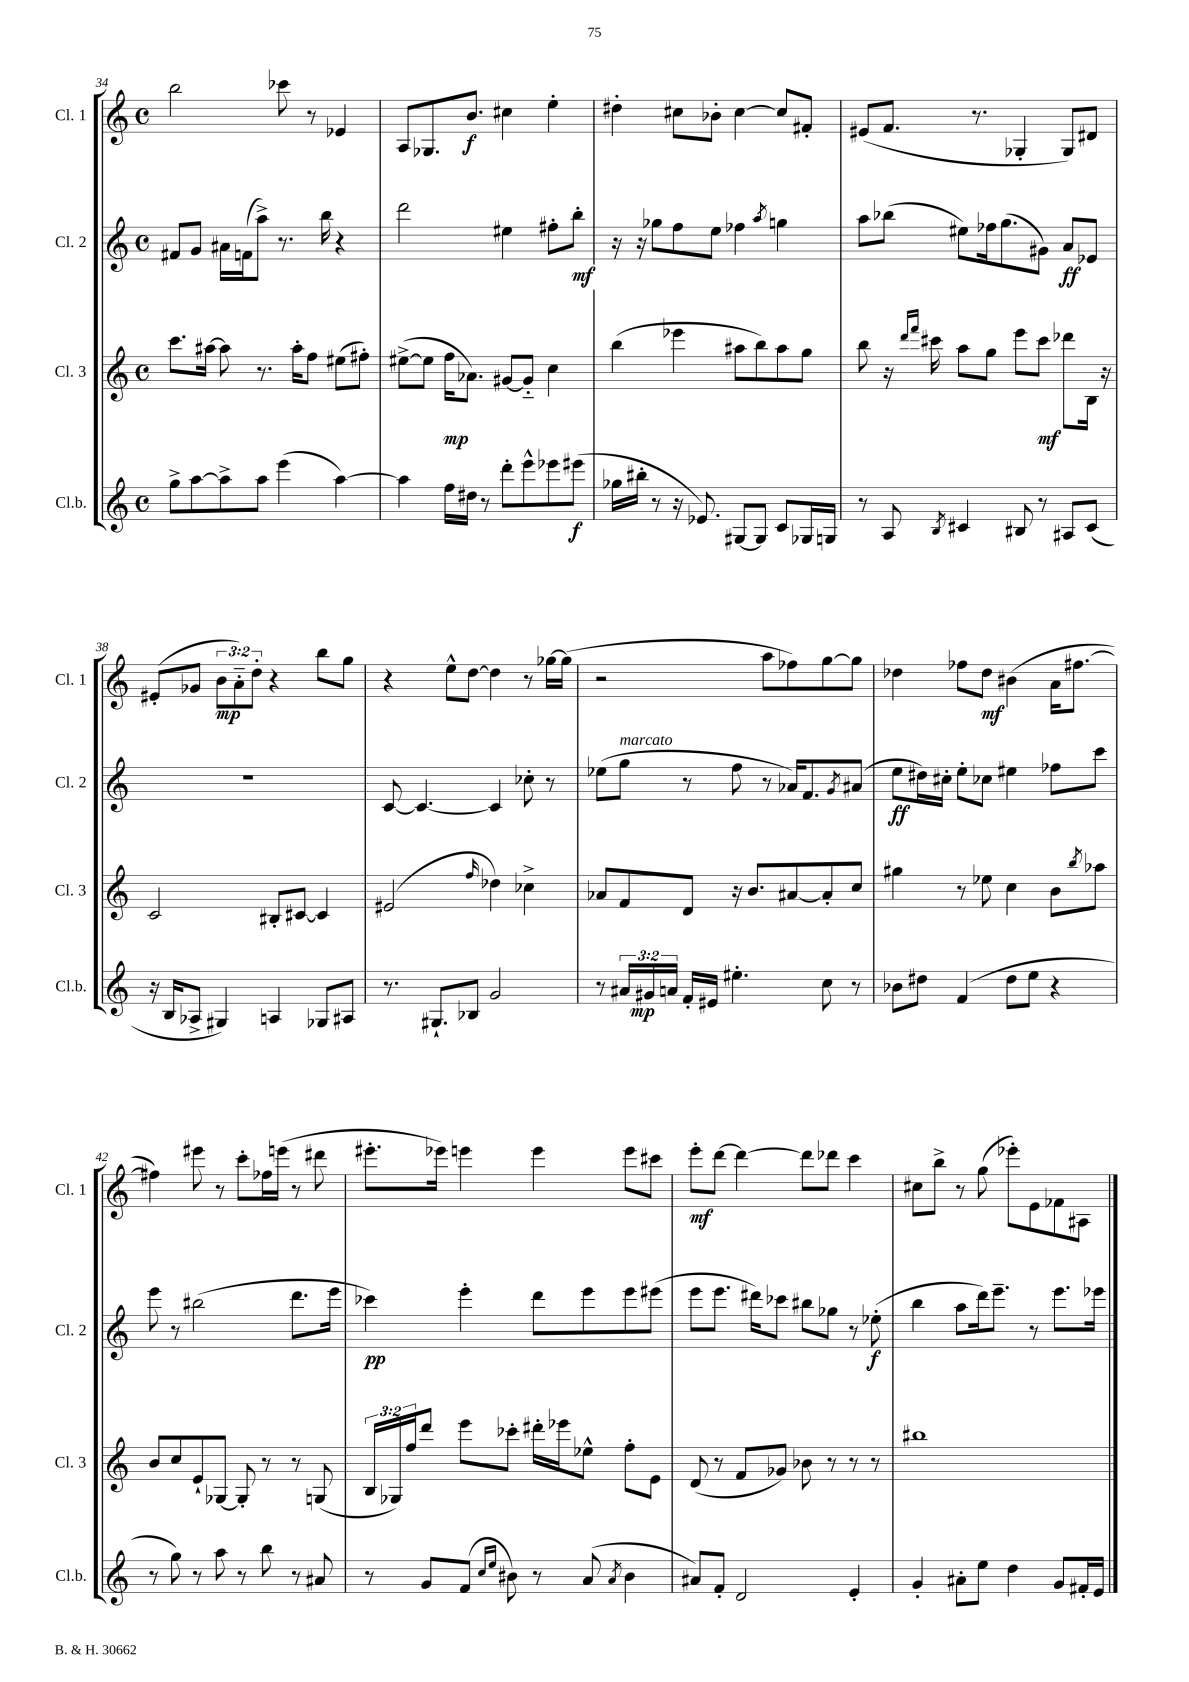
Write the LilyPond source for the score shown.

<<
\new StaffGroup <<
\new Staff = "s0" \with { instrumentName = "Cl. 1" shortInstrumentName = "Cl. 1" } {
    \clef treble \key c \major \defaultTimeSignature \time 4/4 \override Staff.TupletNumber.text = #tuplet-number::calc-fraction-text
    b''2 ces'''8 r8 ees'4 |
    a8 ges8. b'8.\f cis''4 e''4-. |
    dis''4-. cis''8 bes'8-. cis''4~ cis''8 fis'8-. |
    eis'8( f'8. r8. ges4-. ges8) dis'8 |
    eis'8-.( ges'8 \tuplet 3/2 { b'8\mp a'8-_) d''8-. } r4 b''8 g''8 |
    r4 e''8-^ d''8~ d''4 r8 ges''16~ ges''16( |
    r2 a''8 fes''8) g''8~ g''8 |
    des''4 fes''8 des''8\mf bis'4( a'16 fis''8.~ |
    fis''4) eis'''8 r8 c'''8-. fes''16 e'''16( r8 dis'''8 |
    eis'''8.-. ees'''16) e'''4 e'''4 e'''8 cis'''8 |
    e'''8-.\mf d'''8~ d'''4~ d'''8 des'''8 c'''4 |
    cis''8 b''8-> r8 g''8( ees'''8-.) e'8 fes'8 ais8 \bar "|." |
}
\new Staff = "s1" \with { instrumentName = "Cl. 2" shortInstrumentName = "Cl. 2" } {
    \clef treble \key c \major \defaultTimeSignature \time 4/4
    fis'8 g'8 ais'16 f'16( a''8->) r8. b''16 r4 |
    d'''2 eis''4 fis''8-. b''8-.\mf |
    r16 r16 ges''8 f''8 e''8 fes''4 \acciaccatura { a''8 } g''4 |
    a''8 bes''8( eis''8) fes''16 g''8.( gis'8) a'8\ff ees'8 |
    R1 |
    c'8~ c'4.~ c'4 ces''8-. r8 |
    ees''8( g''8^\markup { \italic "marcato" } r8 f''8 r8 aes'16) f'8. \acciaccatura { g'8 } ais'8( |
    e''8\ff dis''16) cis''16-. e''8-. ces''8 eis''4 fes''8 c'''8 |
    e'''8 r8 bis''2( d'''8. e'''16 |
    ces'''4\pp) e'''4-. d'''8 e'''8 e'''8 eis'''8( |
    e'''8 e'''8. dis'''16) ces'''8 bis''8 ges''8 r8 ees''8-.\f( |
    b''4 a''8 d'''16) e'''8.-- r8 e'''8. ees'''16 \bar "|." |
}
\new Staff = "s2" \with { instrumentName = "Cl. 3" shortInstrumentName = "Cl. 3" } {
    \clef treble \key c \major \defaultTimeSignature \time 4/4 \override Staff.TupletNumber.text = #tuplet-number::calc-fraction-text
    c'''8. ais''16~ ais''8 r8. ais''16-. f''8 eis''8( fis''8-.) |
    eis''8~->( eis''8 f''16\mp aes'8.) gis'8~ gis'8-_ c''4 |
    b''4( ees'''4 ais''8 b''8) ais''8 g''8 |
    b''8 r16 \grace { d'''16 f'''16 } cis'''16 a''8 g''8 e'''8 cis'''8\mf des'''8 b16 r16 |
    c'2 bis8-. cis'8~ cis'4 |
    eis'2( \grace { f''16 } des''4) ces''4-> |
    aes'8 f'8 d'8 r16 b'8. ais'8~ ais'8-. c''8 |
    gis''4 r8 ees''8 c''4 b'8 \acciaccatura { b''8 } aes''8 |
    b'8 c''8 e'8-! ges8~ ges8-. r8 r8 g8( |
    \tuplet 3/2 { b16 ges16) f''16 } d'''8 e'''8 ces'''8-. dis'''16-. ees'''16 ees''8-^ f''8-. e'8 |
    d'8( r8 f'8 ges'8) bes'8 r8 r8 r8 |
    bis''1 \bar "|." |
}
\new Staff = "s3" \with { instrumentName = "Cl.b." shortInstrumentName = "Cl.b." } {
    \clef treble \key c \major \defaultTimeSignature \time 4/4 \override Staff.TupletNumber.text = #tuplet-number::calc-fraction-text
    g''8-> a''8~ a''8-> a''8 e'''4( a''4~) |
    a''4 f''16 dis''16 r8 d'''8-. e'''8-^ ees'''8 eis'''8\f( |
    ges''16 bis''16-. r8 r16 ees'8.) gis8~ gis8 c'8 ges16 g16 |
    r8 a8 \acciaccatura { b8 } cis'4 bis8 r8 ais8 cis'8( |
    r16 b16 aes8-> gis4) a4 ges8 ais8 |
    r8. gis8.-! bes8 g'2 |
    r8 \tuplet 3/2 { ais'16 gis'16\mp a'16 } f'16-. eis'16 eis''4.-. c''8 r8 |
    bes'8 dis''8 f'4( dis''8 e''8 r4 |
    r8 g''8) r8 a''8 r8 b''8 r8 ais'8 |
    r8 g'8 f'8( \grace { c''16 e''16 } bis'8) r8 a'8( \acciaccatura { a'8 } bis'4 |
    ais'8) f'8-. d'2 e'4-. |
    g'4-. ais'8-. e''8 d''4 g'8 fis'16-. e'16 \bar "|." |
}
>>
>>
\layout { \context { \Score currentBarNumber = #34 } }
